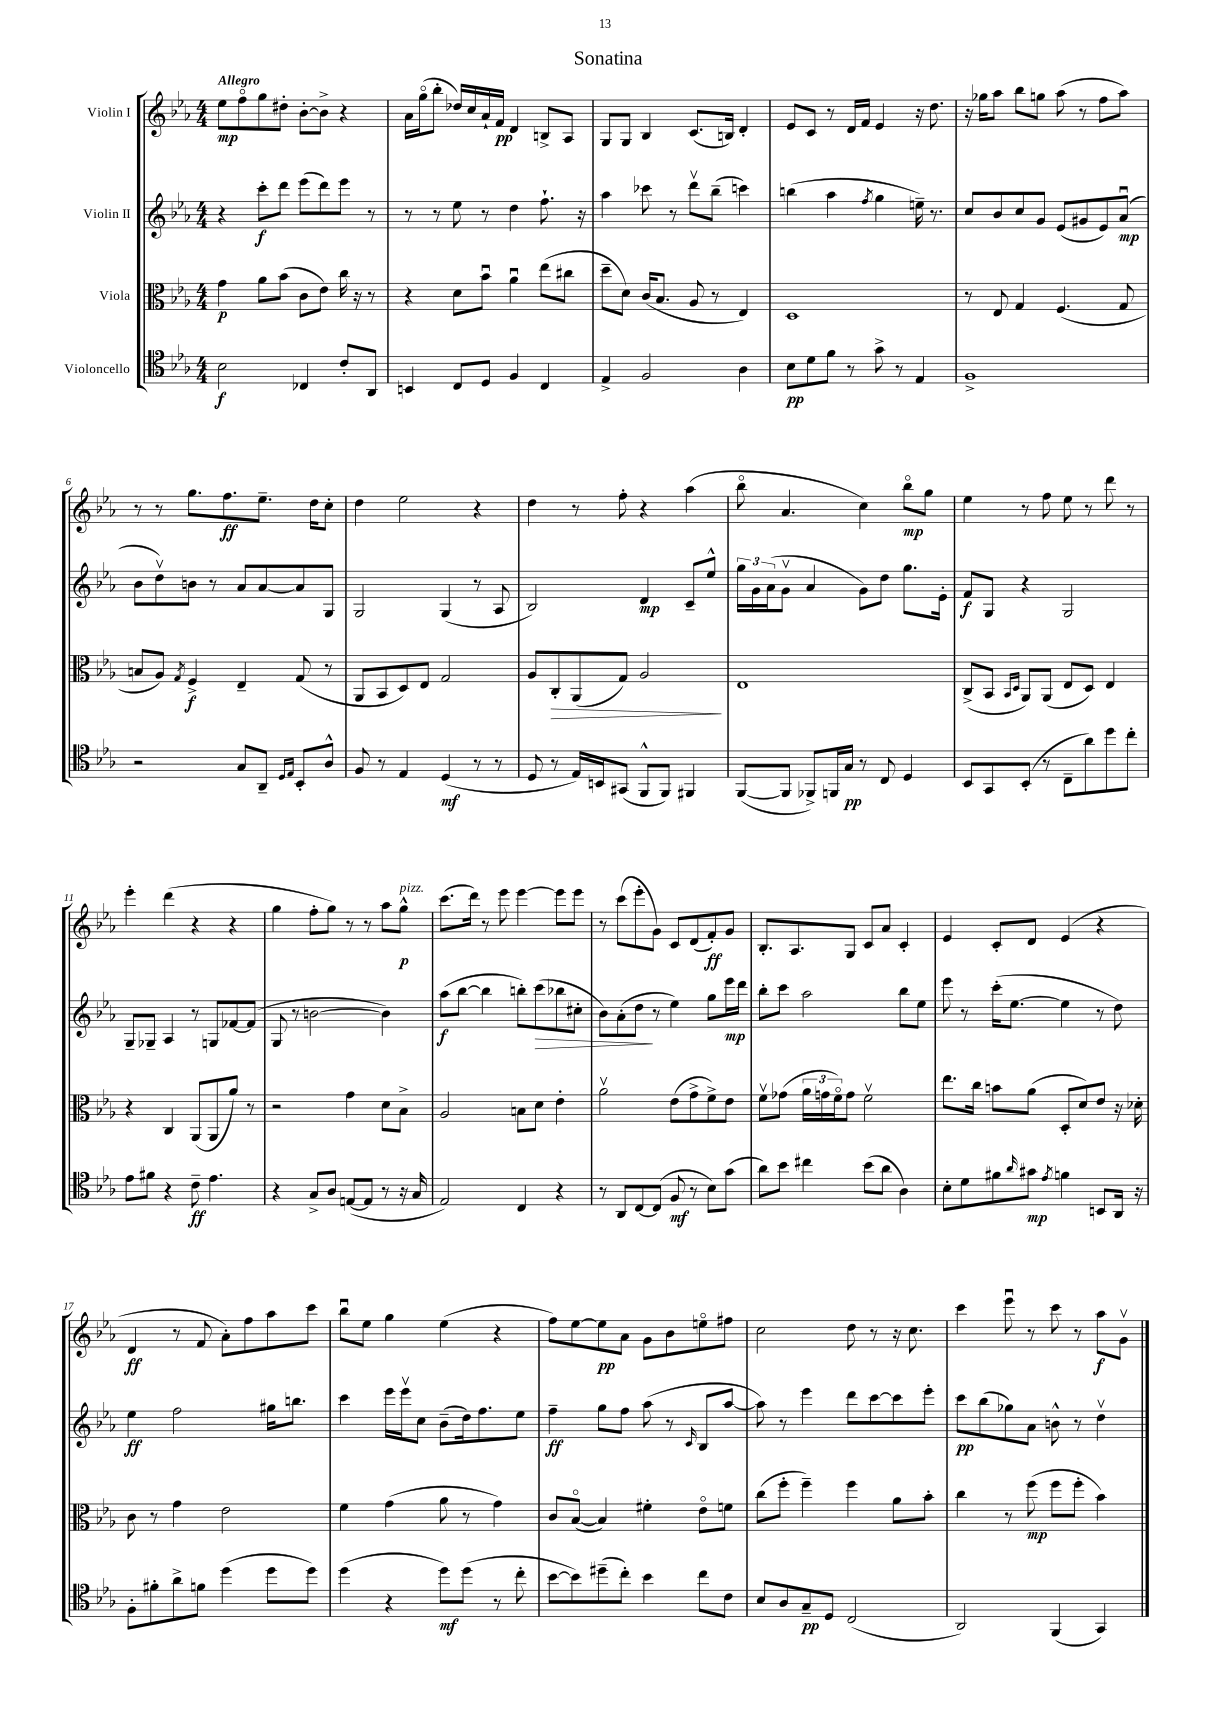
\header { title = "Sonatina" }
<<
\new StaffGroup <<
\new Staff = "s0" \with { instrumentName = "Violin I" } {
    \clef treble \key ees \major \numericTimeSignature \time 4/4 \tempo "Allegro"
    ees''8\mp f''8\flageolet g''8 dis''8-. bes'8~-. bes'8-> r4 |
    aes'16 g''16\flageolet( bes''8-. des''16) c''16 aes'16-! f'16\pp d'4 b8-> aes8 |
    g8 g8 bes4 c'8.( b16) d'4-. |
    ees'8 c'8 r8 d'16 f'16 ees'4 r16 d''8. |
    r16 ges''16 aes''8 bes''8 g''8 aes''8( r8 f''8 aes''8) |
    r8 r8 g''8. f''8.\ff ees''8.-- d''16 c''8-. |
    d''4 ees''2 r4 |
    d''4 r8 f''8-. r4 aes''4( |
    bes''8\flageolet aes'4. c''4) bes''8\flageolet\mp g''8 |
    ees''4 r8 f''8 ees''8 r8 d'''8 r8 |
    ees'''4-. d'''4( r4 r4 |
    g''4 f''8-. g''8) r8 r8 aes''8 g''8-^\p^\markup { \italic "pizz." } |
    c'''8.( d'''16) r8 ees'''8 ees'''4~ ees'''8 ees'''8 |
    r8 c'''8( ees'''8-. g'8) c'8 d'8( f'8-.\ff) g'8 |
    bes8.-. aes8. g8 c'8 aes'8 c'4-. |
    ees'4 c'8-. d'8 ees'4( r4 |
    d'4\ff r8 f'8 aes'8-.) f''8 aes''8 c'''8 |
    bes''8\downbow ees''8 g''4 ees''4( r4 |
    f''8) ees''8~ ees''8\pp aes'8 g'8 bes'8 e''8\flageolet fis''8 |
    c''2 d''8 r8 r16 c''8. |
    c'''4 ees'''8\downbow r8 c'''8 r8 aes''8\f g'8\upbow \bar "|." |
}
\new Staff = "s1" \with { instrumentName = "Violin II" } {
    \clef treble \key ees \major \numericTimeSignature \time 4/4
    r4 c'''8-.\f d'''8 ees'''8( d'''8) ees'''8 r8 |
    r8 r8 ees''8 r8 d''4 f''8.-! r16 |
    aes''4 ces'''8 r8 d'''8\upbow bes''8--( c'''4) |
    b''4( aes''4 \acciaccatura { f''8 } g''4 e''16--) r8. |
    c''8 bes'8 c''8 g'8 ees'8( gis'8 ees'8) aes'8\downbow\mp( |
    bes'8 d''8\upbow) b'8 r8 aes'8 aes'8~ aes'8 g8 |
    g2 g4( r8 aes8 |
    bes2) d'4\mp c'8-- ees''8-^ |
    \tuplet 3/2 { g''16 g'16 aes'16( } g'8\upbow aes'4 g'8) d''8 g''8. ees'16-. |
    f'8\f g8 r4 g2 |
    g8-- ges8-- aes4 r8 g8 fes'8~ fes'8( |
    g8 r8 b'2~ b'4) |
    aes''8\f( bes''8~ bes''4 b''8-.) c'''8\>( bes''8 cis''8-. |
    bes'8) aes'8-.( d''8\! r8 ees''4) g''8 ees'''16\mp d'''16 |
    bes''8-. c'''8 aes''2 bes''8 ees''8 |
    ees'''8 r8 c'''16-.( ees''8.~ ees''4 r8 d''8) |
    ees''4\ff f''2 gis''16 b''8. |
    c'''4 ees'''16 ees'''16\upbow c''8 bes'8--( d''16) f''8. ees''8 |
    f''4--\ff g''8 f''8 aes''8( r8 \grace { c'16 } bes8 aes''8~ |
    aes''8) r8 ees'''4 d'''8 c'''8~ c'''8 ees'''8-. |
    c'''8\pp bes''8( ges''8) aes'8 b'8-^ r8 d''4\upbow \bar "|." |
}
\new Staff = "s2" \with { instrumentName = "Viola" } {
    \clef alto \key ees \major \numericTimeSignature \time 4/4
    g'4\p aes'8 bes'8( c'8 ees'8) c''16 r16 r8 |
    r4 d'8 bes'8\downbow aes'4\downbow ees''8( cis''8 |
    d''8-- d'8) c'16( bes8. aes8 r8 ees4) |
    d1 |
    r8 ees8 g4 f4.( g8 |
    b8 aes8) \acciaccatura { g8 } f4->\f ees4-- g8( r8 |
    aes,8 bes,8 d8) ees8 g2 |
    aes8 c8-.\> aes,8( g8) aes2\! |
    ees1 |
    c8->( bes,8 \grace { bes,16 d16 } aes,8) aes,8( ees8 d8) ees4 |
    r4 c4 aes,8( aes,8 aes'8) r8 |
    r2 g'4 d'8 bes8-> |
    aes2 b8 d'8 ees'4-. |
    aes'2\upbow ees'8( g'8-> f'8->) ees'8 |
    f'8\upbow ges'8( \tuplet 3/2 { aes'16 g'16 f'16\flageolet) } g'8 f'2\upbow |
    ees''8. c''16 b'8 aes'8( d8-. d'8) ees'8 r16 des'16-. |
    c'8 r8 g'4 ees'2 |
    f'4 g'4( aes'8 r8 g'4) |
    c'8 bes8~\flageolet( bes4) fis'4-. ees'8\flageolet f'8 |
    c''8( f''8-. f''4--) f''4 aes'8 bes'8-. |
    c''4 r8 f''8\mp( f''8 f''8-. bes'4) \bar "|." |
}
\new Staff = "s3" \with { instrumentName = "Violoncello" } {
    \clef tenor \key ees \major \numericTimeSignature \time 4/4
    bes2\f ces4 c'8-. aes,8 |
    b,4 c8 d8 f4 c4 |
    ees4-> f2 aes4 |
    bes8\pp d'8 f'8 r8 g'8-> r8 ees4 |
    f1-> |
    r2 g8 aes,8-- \grace { d16 ees16 } bes,8-. aes8-^ |
    f8 r8 ees4 d4\mf( r8 r8 |
    d8 r8 ees16) b,16 gis,8( f,8-^ f,8) fis,4 |
    f,8~( f,8 fes,8->) f,16 g16\pp r8 c8 d4 |
    bes,8 g,8 bes,8-.( r8 c8-- aes'8) d''8 c''8-. |
    ees'8 fis'8 r4 c'8--\ff ees'4. |
    r4 g8-> aes8 e8~( e8 r8 r16 g16 |
    ees2) c4 r4 |
    r8 aes,8 c8~ c8( f8\mf r8 bes8) g'8( |
    aes'8) bes'8 cis''4 bes'8( aes'8 aes4) |
    bes8-. d'8 fis'8 \grace { aes'16 } gis'8\mp \acciaccatura { ees'8 } f'4 b,8 aes,16 r16 |
    f8-. fis'8-. aes'8-> f'8 d''4( d''8 d''8) |
    d''4( r4 d''8\mf) d''8( r8 c''8-. |
    bes'8~ bes'8) dis''8--( c''8-.) bes'4 c''8 c'8 |
    bes8 aes8 g8--\pp d8 c2( |
    aes,2) f,4( g,4) \bar "|." |
}
>>
>>
